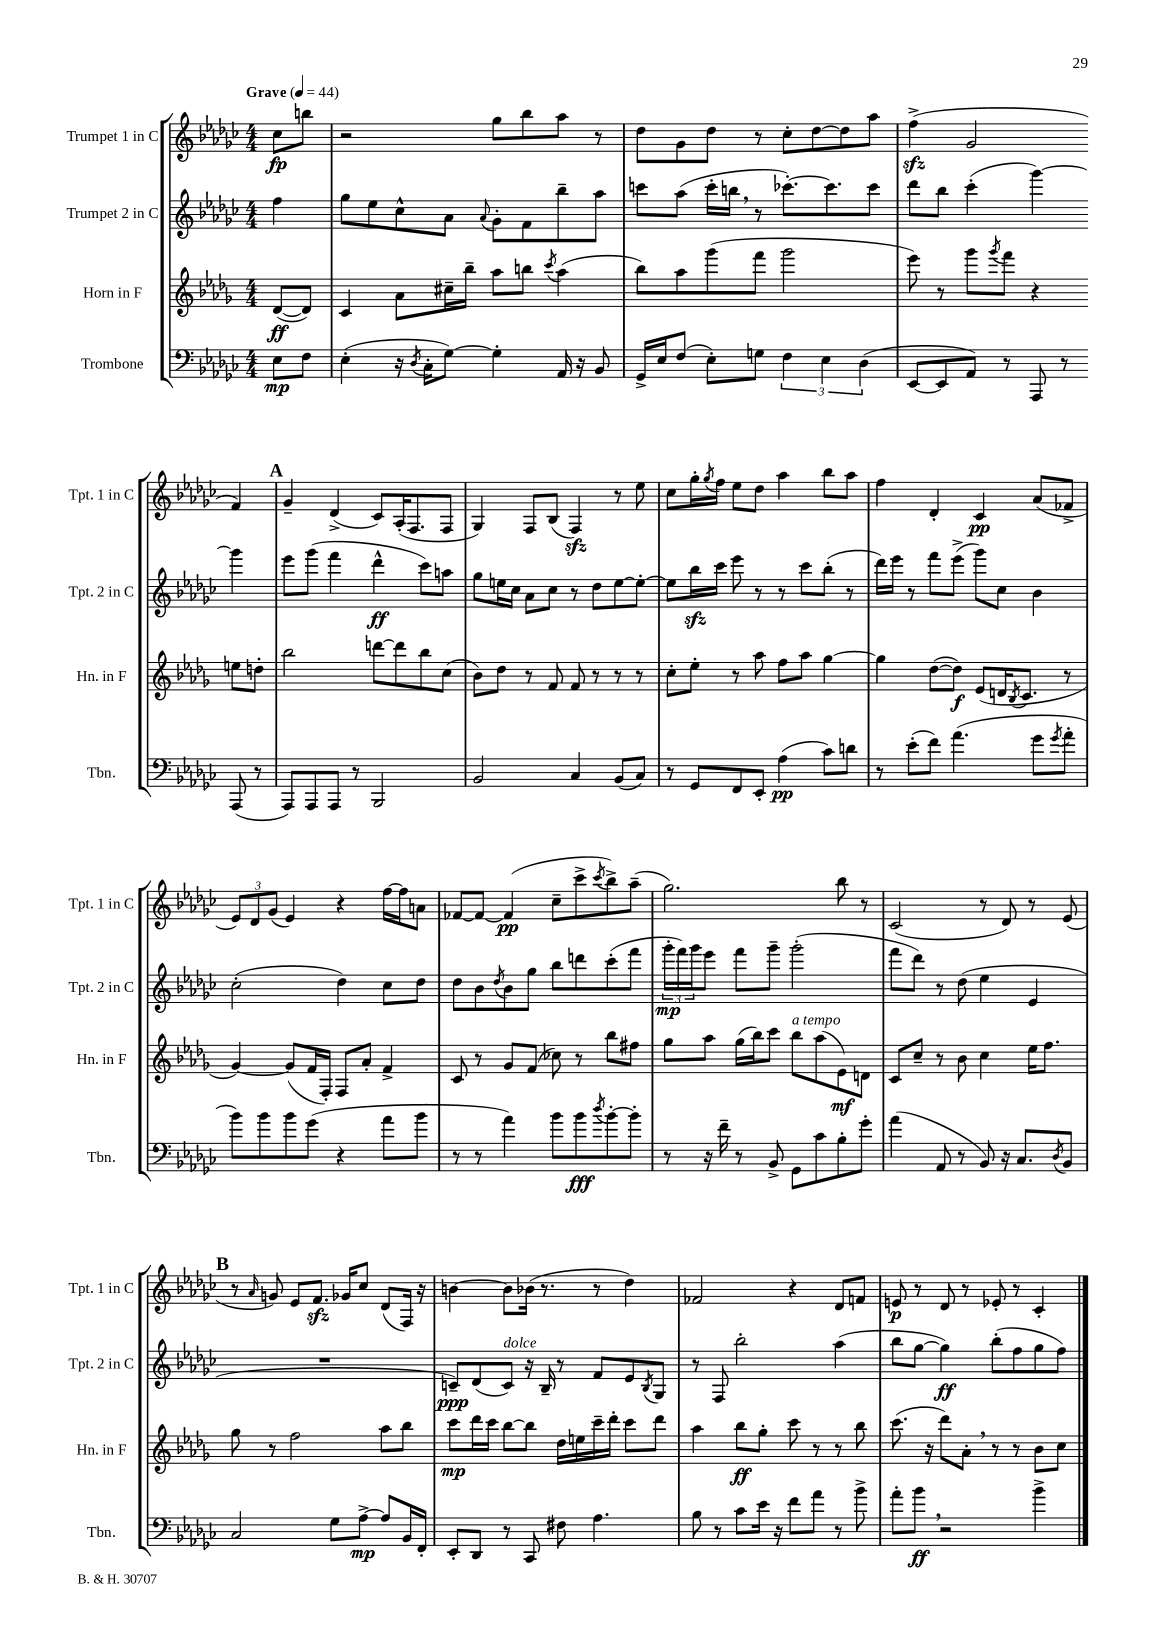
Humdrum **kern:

**kern	**dynam	**kern	**dynam	**kern	**dynam	**kern	**dynam
*part4	*part4	*part3	*part3	*part2	*part2	*part1	*part1
*staff4	*staff4	*staff3	*staff3	*staff2	*staff2	*staff1	*staff1
*I"Trombone	*	*I"Horn in F	*	*I"Trumpet 2 in C	*	*I"Trumpet 1 in C	*
*I'Tbn.	*	*I'Hn. in F	*	*I'Tpt. 2 in C	*	*I'Tpt. 1 in C	*
*clefF4	*	*clefG2	*	*clefG2	*	*clefG2	*
*k[b-e-a-d-g-c-]	*	*k[b-e-a-d-g-]	*	*k[b-e-a-d-g-c-]	*	*k[b-e-a-d-g-c-]	*
*M4/4	*	*M4/4	*	*M4/4	*	*M4/4	*
*MM44	*	*MM44	*	*MM44	*	*MM44	*
=	=	=	=	=	=	=	=
!	!	!	!	!	!	!LO:TX:a:B:t=Grave	!
8E-\L	mp	([8d-/L	ff	4ff\	.	8cc-\L	fp
8F\J	.	8d-/J])	.	.	.	8bbn\J	.
=1	=1	=1	=1	=1	=1	=1	=1
(4E-'\	.	4c/	.	8gg-\L	.	2r	.
.	.	.	.	8ee-\	.	.	.
16r	.	8a-\L	.	8cc-^^\	.	.	.
8qD-/	.	.	.	.	.	.	.
16C-'\KL	.	.	.	.	.	.	.
[8G-\J)	.	16cc#X~\L	.	8a-\J	.	.	.
.	.	16bb-~\JJ	.	.	.	.	.
.	.	.	.	8qqa-/	.	.	.
4G-'\]	.	8aa-\L	.	8g-'\L	.	8gg-\L	.
.	.	8bbn\J	.	8f\	.	8bb-\	.
.	.	8qccc/	.	.	.	.	.
16AA-/	.	(4aa-\	.	8bb-~\	.	8aa-\J	.
16r	.	.	.	.	.	.	.
8BB-/	.	.	.	8aa-\J	.	8r	.
=2	=2	=2	=2	=2	=2	=2	=2
16GG-^/LL	.	8bb-\L)	.	8cccn\L	.	8dd-\L	.
16E-/J	.	.	.	.	.	.	.
(8F/J	.	8aa-\	.	(8aa-\J	.	8g-\	.
8E-'\L)	.	(8ggg-\	.	16ccc'\LL	.	8dd-\J	.
.	.	.	.	16bbn,\JJ	.	.	.
8Gn\J	.	8fff\J	.	8r	.	8r	.
6F\	.	2ggg-\	.	[8.ccc-X'\L)	.	8cc-'\L	.
.	.	.	.	.	.	[8dd-\	.
6E-\	.	.	.	.	.	.	.
.	.	.	.	8.ccc-\]	.	.	.
.	.	.	.	.	.	8dd-\]	.
(6D-\	.	.	.	.	.	.	.
.	.	.	.	8ccc-\J	.	8aa-\J	.
=3	=3	=3	=3	=3	=3	=3	=3
[8EE-/L	.	8eee-\)	.	8ddd-\L	.	(4ffzz^\	.
8EE-/]	.	8r	.	8bb-\J	.	.	.
8AA-/J)	.	8ggg-\L	.	(4ccc-'\	.	2g-/	.
.	.	8qggg-/	.	.	.	.	.
8r	.	8fff\J	.	.	.	.	.
8AAA-/	.	4r	.	[4ggg-\)	.	.	.
8r	.	.	.	.	.	.	.
(8AAA-/	.	8een\L	.	4ggg-\]	.	4f/)	.
8r	.	8ddn'\J	.	.	.	.	.
!!LO:LB:g=z
!!LO:REH:place=s1:t=A
=4	=4	=4	=4	=4	=4	=4	=4
8AAA-/L)	.	2bb-\	.	8eee-\L	.	4g-~/	.
8AAA-/	.	.	.	(8ggg-\J	.	.	.
8AAA-/J	.	.	.	4fff\	.	(4d-^/	.
8r	.	.	.	.	.	.	.
2BBB-/	.	[8dddn\L	.	4ddd-^^\	ff	8c-/L)	.
.	.	8ddd\]	.	.	.	(16A-'/K	.
.	.	.	.	.	.	8.F/	.
.	.	8bb-\	.	8ccc-\L)	.	.	.
.	.	(8cc\J	.	8aan\J	.	8F/J	.
=5	=5	=5	=5	=5	=5	=5	=5
2BB-/	.	8b-\L)	.	8gg-\L	.	4G-/)	.
.	.	8dd-\J	.	16een\L	.	.	.
.	.	.	.	16cc-\JJ	.	.	.
.	.	8r	.	8a-\L	.	8F/L	.
.	.	8f/	.	8cc-\J	.	(8B-/J	.
4C-/	.	8f/	.	8r	.	4Fzz/)	.
.	.	8r	.	8dd-\L	.	.	.
(8BB-/L	.	8r	.	[8ee\	.	8r	.
8C-/J)	.	8r	.	8ee'\J_	.	8ee-\	.
=6	=6	=6	=6	=6	=6	=6	=6
8r	.	8cc'\L	.	8ee\L]	.	8cc-\L	.
8GG-/L	.	8ee-'\J	.	16bb-zz\L	.	16gg-'\L	.
.	.	.	.	.	.	8qgg-/	.
.	.	.	.	16ccc-\JJ	.	16ff\JJ	.
8FF/	.	8r	.	8eee-\	.	8ee-\L	.
8EE-'/J	.	8aa-\	.	8r	.	8dd-\J	.
(4A-\	pp	8ff\L	.	8r	.	4aa-\	.
.	.	8aa-\J	.	8ccc-\L	.	.	.
8c-\L)	.	[4gg-\	.	(8bb-'\J	.	8bb-\L	.
8dn\J	.	.	.	8r	.	8aa-\J	.
=7	=7	=7	=7	=7	=7	=7	=7
8r	.	4gg-\]	.	16ddd-\LL)	.	4ff\	.
.	.	.	.	16eee-\JJ	.	.	.
(8e-'\L	.	.	.	8r	.	.	.
8f\J)	.	([8dd-\L	.	8fff\L	.	4d-'/	.
(4.a-\	.	8dd-\J])	f	(8eee-^\J	.	.	.
.	.	(8e-/L	.	8ggg-\L)	.	4c-/	pp
.	.	16dn/K	.	8cc-\J	.	.	.
.	.	8qB-/	.	.	.	.	.
.	.	8.c/J	.	.	.	.	.
8g-\L	.	.	.	4b-\	.	(8a-/L	.
8qg-/	.	.	.	.	.	.	.
8a-'\J	.	8r	.	.	.	8f-X^/J	.
!!LO:LB:g=z
=8	=8	=8	=8	=8	=8	=8	=8
8b-\L)	.	[4g-/)	.	(2cc-'\	.	12e-/L)	.
.	.	.	.	.	.	12d-/	.
8b-\	.	.	.	.	.	.	.
.	.	.	.	.	.	(12g-/J	.
8b-\	.	(8g-/L]	.	.	.	4e-/)	.
(8g-\J	.	16f/L	.	.	.	.	.
.	.	16F'/JJ)	.	.	.	.	.
4r	.	8F/L	.	4dd-\)	.	4r	.
.	.	8a-'/J	.	.	.	.	.
8a-\L	.	4f^/	.	8cc-\L	.	[16ff\LL	.
.	.	.	.	.	.	16ff\J]	.
8b-\J	.	.	.	8dd-\J	.	8an\J	.
=9	=9	=9	=9	=9	=9	=9	=9
8r	.	8c/	.	8dd-\L	.	[8f-X/L	.
8r	.	8r	.	8b-\	.	8f-/J_	.
.	.	.	.	8qdd-/	.	.	.
4a-\)	.	8g-/L	.	8b-\	.	(4f-/]	pp
.	.	(8f/J	.	8gg-\J	.	.	.
8b-\L	.	8cc-X\)	.	8bb-\L	.	8cc-~\L	.
8b-\	fff	8r	.	8dddn\	.	8ccc-^\	.
8qdd-/	.	.	.	.	.	8qccc-/	.
[8b-'\	.	8bb-\L	.	(8ccc-'\	.	8bb-^\)	.
8b-'\J]	.	8ff#X\J	.	8fff\J	.	(8aa-~\J	.
=10	=10	=10	=10	=10	=10	=10	=10
8r	.	8gg-\L	.	24ggg-'\LL	mp	2.gg-\)	.
.	.	.	.	24fff\)	.	.	.
.	.	.	.	24ggg-\J	.	.	.
16r	.	8aa-\J	.	8eee-\J	.	.	.
16f~\	.	.	.	.	.	.	.
8r	.	(16gg-\LL	.	8fff\L	.	.	.
.	.	16bb-\J)	.	.	.	.	.
8BB-^/	.	8ccc\J	.	8ggg-~\J	.	.	.
!	!	!LO:TX:a:i:t=a tempo	!	!	!	!	!
8GG-\L	.	8bb-\L	.	(2ggg-'\	.	.	.
8c-\	.	(8aa-\	.	.	.	.	.
8B-'\	.	8e-\)	mf	.	.	8bb-\	.
8g-'\J	.	8dn\J	.	.	.	8r	.
=11	=11	=11	=11	=11	=11	=11	=11
(4a-\	.	8c/L	.	8fff\L	.	(2c-/	.
.	.	8cc~/J	.	8ddd-\J)	.	.	.
8AA-/	.	8r	.	8r	.	.	.
8r	.	8b-\	.	(8dd-\	.	.	.
8BB-/)	.	4cc\	.	4ee-\	.	8r	.
16r	.	.	.	.	.	8d-/)	.
8.C-/L	.	.	.	.	.	.	.
.	.	16ee-\KL	.	4e-/	.	8r	.
.	.	8.ff\J	.	.	.	.	.
8qD-/	.	.	.	.	.	.	.
8BB-/J	.	.	.	.	.	(8e-/	.
!!LO:LB:g=z
!!LO:REH:place=s1:t=B
=12	=12	=12	=12	=12	=12	=12	=12
2C-/	.	8gg-\	.	1r	.	8r	.
.	.	.	.	.	.	16qqa-/	.
.	.	8r	.	.	.	8gn/)	.
.	.	2ff\	.	.	.	8e-/L	.
.	.	.	.	.	.	8.fzz/J	.
8G-\L	.	.	.	.	.	.	.
.	.	.	.	.	.	16g-X/KL	.
[8A-^\J	mp	.	.	.	.	8cc-/J	.
8A-/L]	.	8aa-\L	.	.	.	(8d-/L	.
16BB-/L	.	8bb-\J	.	.	.	16F/Jk)	.
16FF'/JJ	.	.	.	.	.	16r	.
=13	=13	=13	=13	=13	=13	=13	=13
8EE-'/L	.	8ccc\L	mp	8cn~/L)	ppp	[4bn\	.
8DD-/J	.	16ddd-\L	.	(8d-/	.	.	.
.	.	16ccc\JJ	.	.	.	.	.
!	!	!	!	!LO:TX:a:i:t=dolce	!	!	!
8r	.	[8bb-\L	.	8c/J)	.	8b\L]	.
8CC-/	.	8bb-\J]	.	16r	.	(16b-X\Jk	.
.	.	.	.	16B-~/	.	8.r	.
8F#X\	.	16dd-\LL	.	8r	.	.	.
.	.	16een\	.	.	.	.	.
4.A-\	.	16ccc~\	.	8f/L	.	8r	.
.	.	16ddd-'\JJ	.	.	.	.	.
.	.	8ccc\L	.	8e-/	.	4dd-\)	.
.	.	.	.	8qB-/	.	.	.
.	.	8ddd-\J	.	8G-/J	.	.	.
=14	=14	=14	=14	=14	=14	=14	=14
8B-\	.	4aa-\	.	8r	.	2f-X/	.
8r	.	.	.	8F/	.	.	.
8c-\L	.	8bb-\L	ff	2bb-'\	.	.	.
16e-\Jk	.	8gg-'\J	.	.	.	.	.
16r	.	.	.	.	.	.	.
8f\L	.	8ccc\	.	.	.	4r	.
8a-\J	.	8r	.	.	.	.	.
8r	.	8r	.	(4aa-\	.	8d-/L	.
8b-^\	.	8bb-\	.	.	.	8fn/J	.
=15	=15	=15	=15	=15	=15	=15	=15
8a-'\L	.	(8.ccc\	.	8bb-\L	.	8en/	p
8b-,\J	ff	.	.	[8gg-\J	.	8r	.
.	.	16r	.	.	.	.	.
2r	.	8ddd-\L)	.	4gg-\])	ff	8d-/	.
.	.	8a-',\J	.	.	.	8r	.
.	.	8r	.	(8bb-'\L	.	8e-X'/	.
.	.	8r	.	8ff\	.	8r	.
4b-^\	.	8b-\L	.	8gg-\	.	4c-'/	.
.	.	8cc\J	.	8ff\J)	.	.	.
==	==	==	==	==	==	==	==
*-	*-	*-	*-	*-	*-	*-	*-
